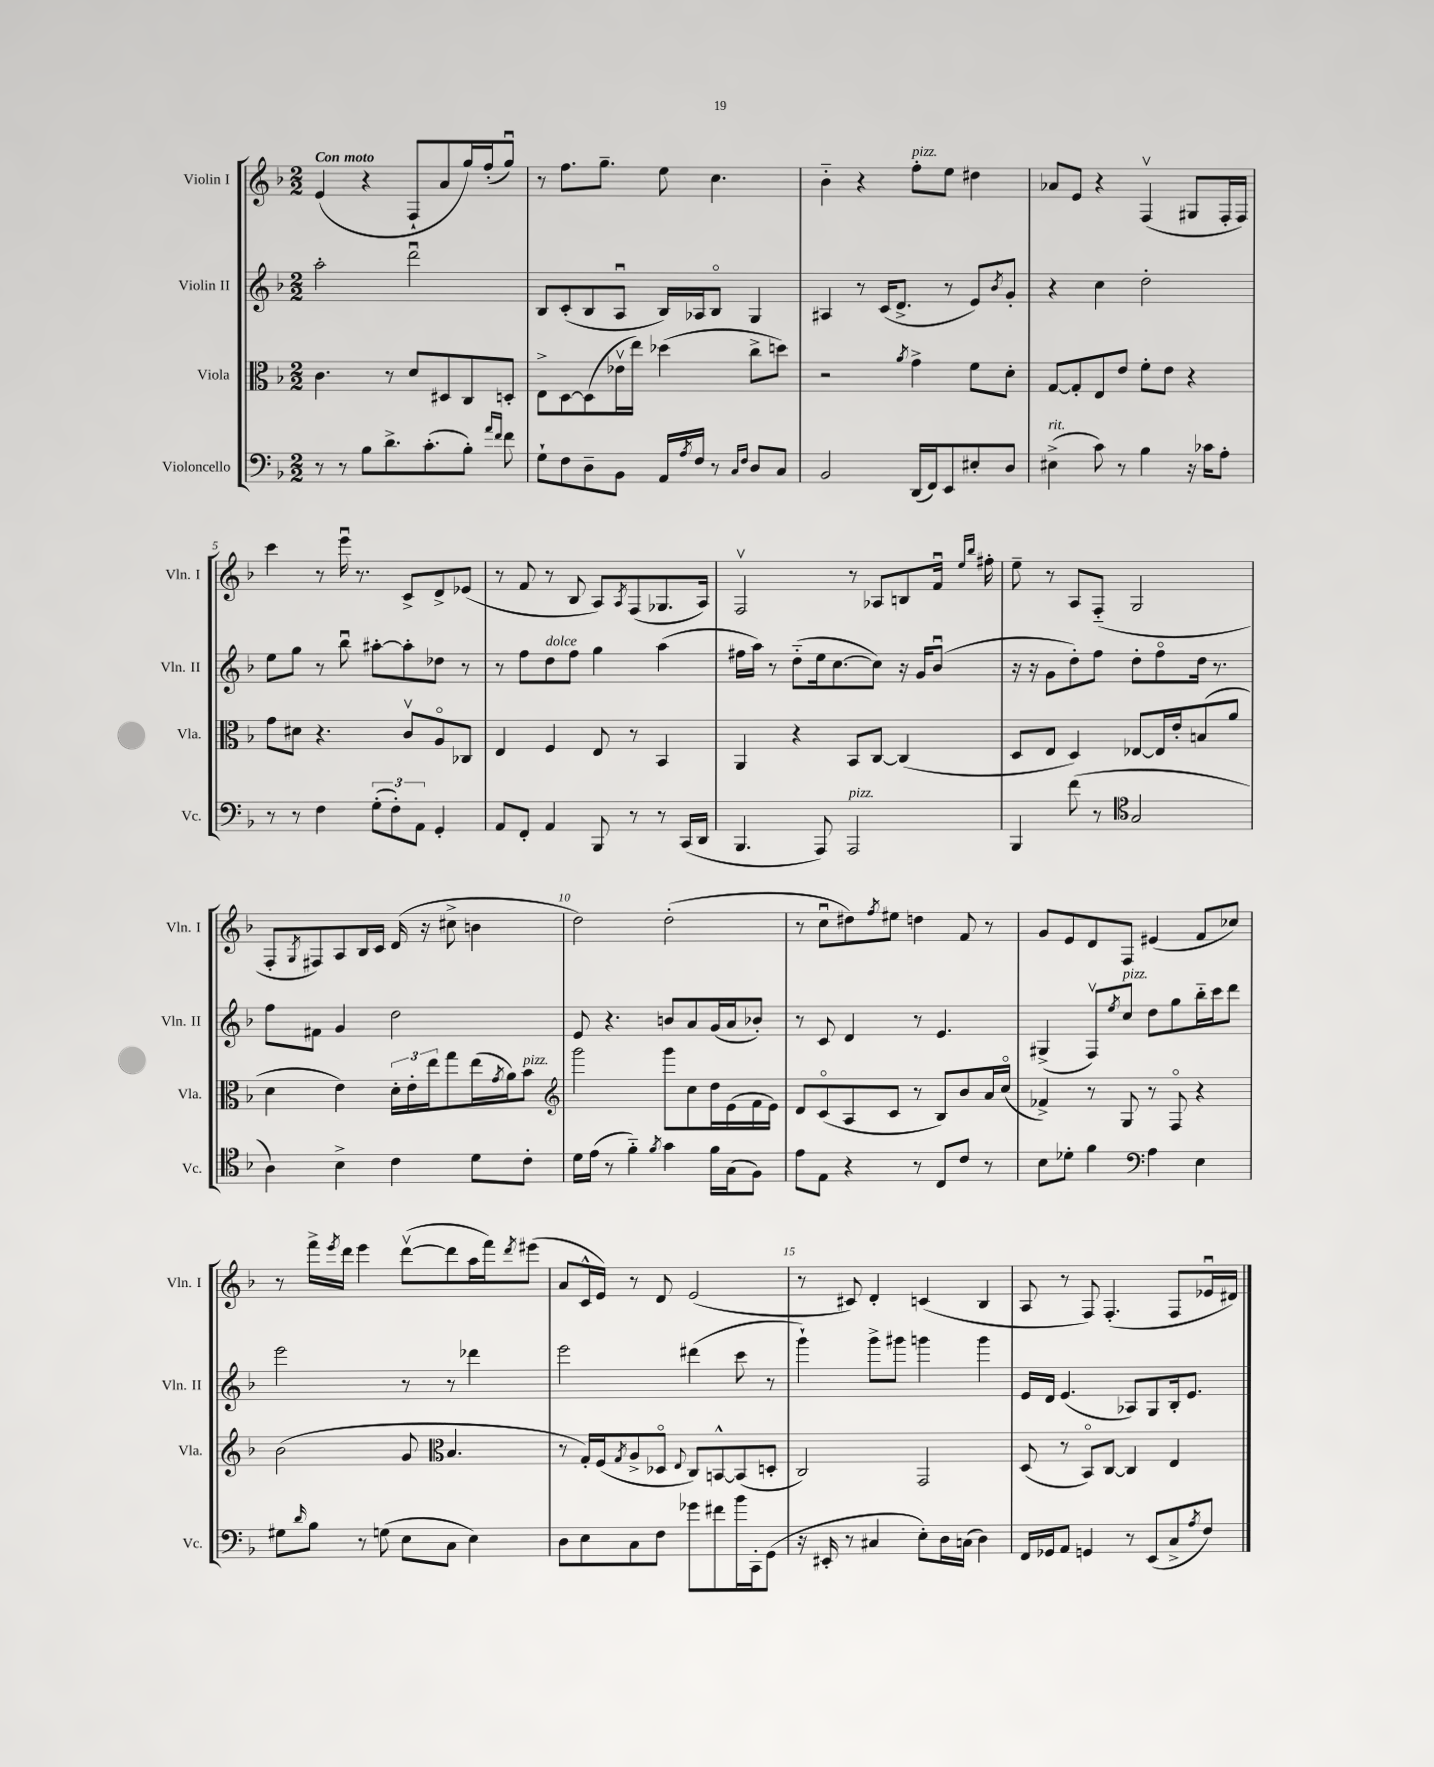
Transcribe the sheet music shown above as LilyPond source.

<<
\new StaffGroup <<
\new Staff = "s0" \with { instrumentName = "Violin I" shortInstrumentName = "Vln. I" } {
    \clef treble \key f \major \numericTimeSignature \time 2/2 \tempo "Con moto"
    e'4( r4 f8-! a'8 g''16) f''16-.( g''8\downbow) |
    r8 f''8. g''8.-- e''8 c''4. |
    bes'4-_ r4 f''8-.^\markup { \italic "pizz." } e''8 dis''4 |
    aes'8 e'8 r4 f4\upbow( gis8 f16-. f16) |
    c'''4 r8 e'''16\downbow r8. c'8-> d'8-> ees'8( |
    r8 f'8 r8 bes8 a8) \acciaccatura { a8 } f8( ges8. a16) |
    f2\upbow r8 aes8 b8 f'16\downbow \grace { e''16 bes''16 } fis''16-. |
    e''8-- r8 a8 f8-_( g2 |
    f8-. \acciaccatura { g8 } fis8) a8 bes16 c'16 d'16( r16 cis''8-> b'4 |
    d''2) d''2-.( |
    r8 c''8\downbow dis''8) \acciaccatura { f''8 } eis''8 d''4 f'8 r8 |
    g'8 e'8 d'8 f8 eis'4( f'8 ces''8) |
    r8 f'''16-> \acciaccatura { e'''8 } d'''16 e'''4 d'''8~\upbow( d'''8 a''16 f'''16) \acciaccatura { d'''8 } eis'''8( |
    a'8 c'16-^ e'16) r8 d'8 e'2( |
    r8 cis'8) d'4-. c'4( bes4 |
    a8 r8 f8) f4.-.( f8 ees'16\downbow dis'16) \bar "|." |
}
\new Staff = "s1" \with { instrumentName = "Violin II" shortInstrumentName = "Vln. II" } {
    \clef treble \key f \major \numericTimeSignature \time 2/2
    a''2-. d'''2\downbow |
    bes8 c'8-.( bes8 a8\downbow bes16) aes16 bes8\flageolet g4 |
    ais4 r8 c'16( d'8.-> r8 e'8) \acciaccatura { bes'8 } g'8-. |
    r4 c''4 d''2-. |
    e''8 g''8 r8 bes''8\downbow ais''8~-. ais''8-. des''8 r8 |
    r8 f''8 d''8^\markup { \italic "dolce" } f''8 g''4 a''4( |
    fis''16 a''16) r8 d''8-_( e''16 c''8.~ c''8) r16 g'16 bes'8\downbow( |
    r16 r16 g'8 d''8-.) f''8 d''8-. f''8\flageolet d''16 r8. |
    f''8 fis'8 g'4 d''2 |
    e'8 r4. b'8 a'8 g'16( a'16 bes'8-.) |
    r8 c'8 d'4 r8 e'4. |
    gis4->( f8\upbow) \acciaccatura { e''8 } c''8^\markup { \italic "pizz." } d''8 g''8 bes''16-_ c'''16 d'''8 |
    e'''2 r8 r8 des'''4 |
    e'''2 dis'''4( c'''8 r8 |
    g'''4-!) g'''8-> gis'''8 g'''4 g'''4 |
    e'16 d'16 e'4.( aes8) g8 bes16-. e'8. \bar "|." |
}
\new Staff = "s2" \with { instrumentName = "Viola" shortInstrumentName = "Vla." } {
    \clef alto \key f \major \numericTimeSignature \time 2/2
    c'4. r8 d'8 dis8 c8 d8-. |
    e8-> d8~ d8( ees'16\upbow e''16) des''4( c''8-> d''8) |
    r2 \acciaccatura { a'8 } g'4-> f'8 d'8-. |
    g8~ g8-. e8 e'8 f'8-. e'8 r4 |
    g'8 dis'8 r4. c'8\upbow a8\flageolet ces8 |
    e4 f4 e8 r8 bes,4 |
    a,4 r4 bes,8 c8~ c4( |
    d8 e8 d4) ees8~ ees16 e'16-. b8( a'8 |
    d'4 e'4) \tuplet 3/2 { d'16-. e'16-. e''16 } g''8 e''16( \acciaccatura { g'8 } a'16) bes'8^\markup { \italic "pizz." } |
    \clef treble g'''2 g'''8 c''8 d''16 e'16( f'16 e'16) |
    d'8 c'8\flageolet( a8 c'8 r8 bes8) bes'8 a'16 c''16\flageolet( |
    fes'4->) r8 g8 r8 f8\flageolet r4 |
    bes'2( g'8 \clef alto bes4. |
    r8 g16-.) f16( \acciaccatura { g8 } a8-> des8\flageolet \appoggiatura { e8 } c8) b,8~-^ b,8( d8-. |
    c2) g,2 |
    d8( r8 bes,8\flageolet) c8~ c4 e4 \bar "|." |
}
\new Staff = "s3" \with { instrumentName = "Violoncello" shortInstrumentName = "Vc." } {
    \clef bass \key f \major \numericTimeSignature \time 2/2
    r8 r8 bes8 d'8.-> c'8.-.( bes8-.) \grace { a'16 f'16 } f'8 |
    g8-! f8 d8-- bes,8 a,16 \acciaccatura { a8 } f16 r8 \grace { c16 f16 } d8 c8 |
    bes,2 d,16( f,16) e,8 eis8-. d8 |
    eis4->^\markup { \italic "rit." }( c'8) r8 bes4 r16 ces'16 a8-. |
    r8 r8 f4 \tuplet 3/2 { g8-.( f8-.) a,8 } g,4-. |
    a,8 f,8-. a,4 bes,,8 r8 r8 c,16( d,16 |
    bes,,4. a,,8) a,,2^\markup { \italic "pizz." } |
    bes,,4 f'8( r8 \clef tenor g2 |
    a4) bes4-> c'4 d'8 c'8-. |
    d'16 e'16( r8 f'4-_) \acciaccatura { f'8 } g'4 f'16 g16( f8) |
    e'8 e8 r4 r8 c8 c'8 r8 |
    bes8 des'8-. f'4 \clef bass a4 e4 |
    gis8 \grace { d'16 } bes8 r8 g8( e8 c8 e4) |
    d8 e8 c8 f8 ges'8 fis'8 bes'16 c,16-. g,8( |
    r16 eis,16-. r8 cis4 e8-.) d16 c16( d4) |
    f,16 ges,16 a,8 g,4 r8 e,8( c8-> \acciaccatura { a8 } f8) \bar "|." |
}
>>
>>
\layout { \context { \Score \override BarNumber.break-visibility = ##(#f #t #t) barNumberVisibility = #(every-nth-bar-number-visible 5) } }
